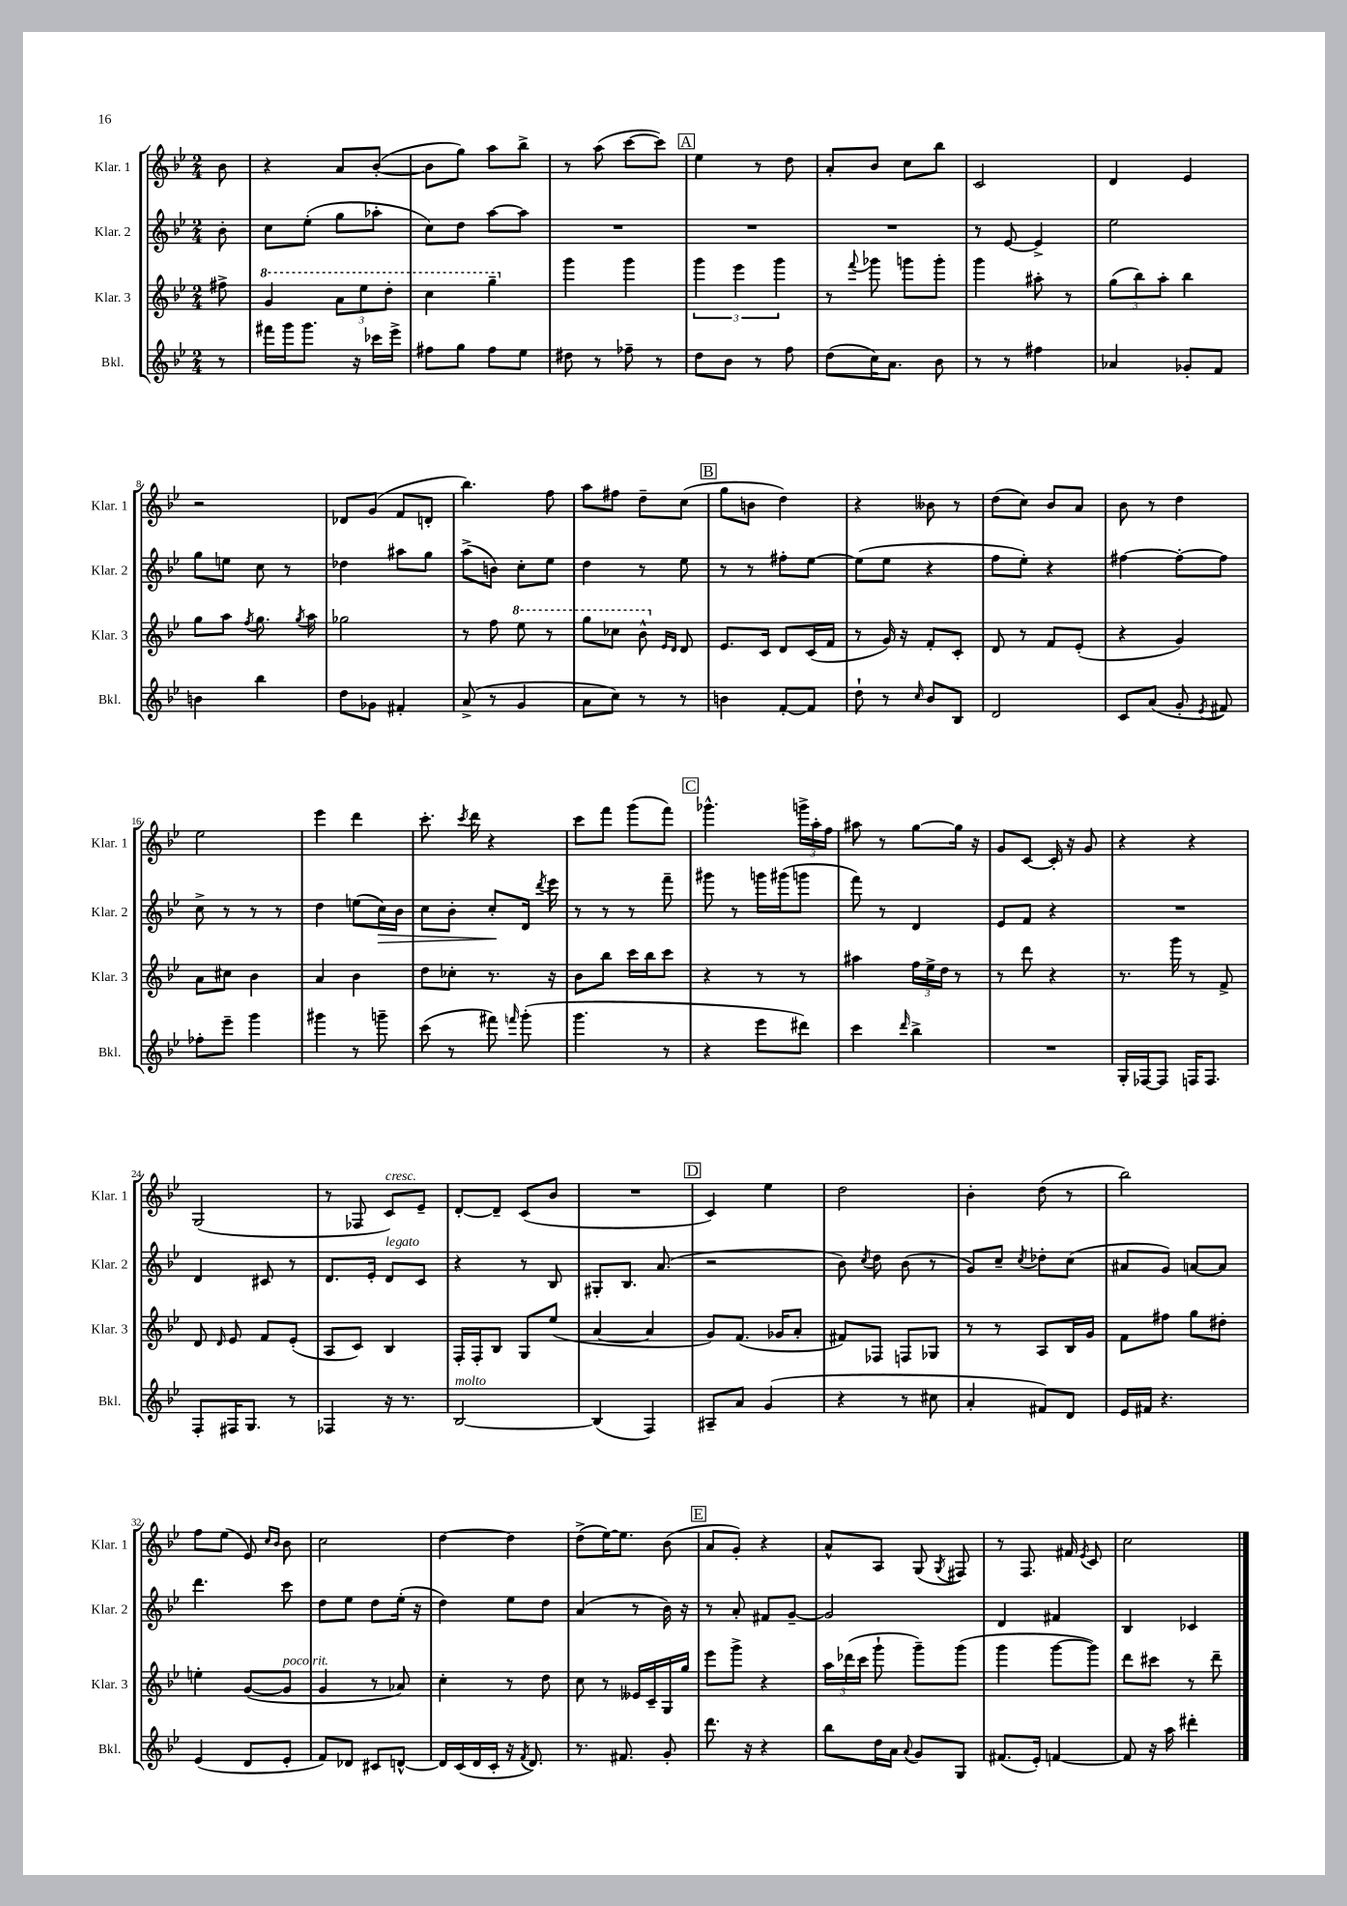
<<
\new StaffGroup <<
\new Staff = "s0" \with { instrumentName = "Klar. 1" shortInstrumentName = "Klar. 1" } {
    \clef treble \key bes \major \numericTimeSignature \time 2/4 \partial 8
    \autoBeamOff bes'8 |
    r4 a'8[ bes'8]~-.( |
    bes'8[ g''8]) a''8[ bes''8]-> |
    r8 a''8( c'''8[~ c'''8]) |
    \mark \markup { \box "A" } ees''4 r8 d''8 |
    a'8[-. bes'8] c''8[ bes''8] |
    c'2 |
    d'4 ees'4 |
    r2 |
    des'8[ g'8]( f'8[ d'8]-. |
    bes''4.) f''8 |
    a''8[ fis''8] d''8[-- c''8]( |
    \mark \markup { \box "B" } g''8[ b'8] d''4) |
    r4 beses'8 r8 |
    d''8[( c''8]) bes'8[ a'8] |
    bes'8 r8 d''4 |
    ees''2 |
    ees'''4 d'''4 |
    c'''8.-. \acciaccatura { c'''8 } d'''16 r4 |
    c'''8[ f'''8] g'''8[( f'''8]) |
    \mark \markup { \box "C" } ges'''4.-^ \tuplet 3/2 { g'''16[-> a''16-. f''16] } |
    ais''8 r8 g''8[~ g''16] r16 |
    g'8[ c'8]~ c'16-. r16 g'8 |
    r4 r4 |
    g2( |
    r8 fes8 c'8[^\markup { \italic "cresc." }) ees'8]-- |
    d'8[~-. d'8]-- c'8[( bes'8] |
    R2 |
    \mark \markup { \box "D" } c'4) ees''4 |
    d''2 |
    bes'4-. d''8( r8 |
    bes''2) |
    f''8[ ees''8]( ees'8) \grace { c''16[ bes'16] } bes'8 |
    c''2 |
    d''4~ d''4 |
    d''8[->( ees''16~) ees''8.] bes'8( |
    \mark \markup { \box "E" } a'8[ g'8]-.) r4 |
    a'8[-^ a8] g8( \acciaccatura { g8 } fis8) |
    r8 f8. fis'16 \acciaccatura { ees'8 } c'8 |
    c''2 \bar "|." |
}
\new Staff = "s1" \with { instrumentName = "Klar. 2" shortInstrumentName = "Klar. 2" } {
    \clef treble \key bes \major \numericTimeSignature \time 2/4 \partial 8
    \autoBeamOff bes'8-. |
    c''8[ ees''8]-.( g''8[ aes''8]-. |
    c''8[) d''8] a''8[~ a''8] |
    R2 |
    \mark \markup { \box "A" } R2 |
    R2 |
    r8 ees'8~ ees'4-> |
    ees''2 |
    g''8[ e''8] c''8 r8 |
    des''4 ais''8[ g''8] |
    a''8[->( b'8]) c''8[-. ees''8] |
    d''4 r8 ees''8 |
    \mark \markup { \box "B" } r8 r8 fis''8[-. ees''8]~ |
    ees''8[( ees''8] r4 |
    f''8[ ees''8]-.) r4 |
    fis''4~ fis''8[~-. fis''8] |
    c''8-> r8 r8 r8 |
    d''4 e''8[( c''16\>) bes'16] |
    c''8[ bes'8]-. c''8[-.\! d'16] \acciaccatura { d'''8 } ees'''16 |
    r8 r8 r8 f'''8-- |
    \mark \markup { \box "C" } gis'''8 r8 g'''16[ gis'''16( g'''8] |
    f'''8) r8 d'4 |
    ees'8[ f'8] r4 |
    R2 |
    d'4 cis'8 r8 |
    d'8.[ ees'16]-. d'8[^\markup { \italic "legato" } c'8] |
    r4 r8 bes8 |
    gis8[-. bes8.] a'8.( |
    \mark \markup { \box "D" } r2 |
    bes'8) \acciaccatura { c''8 } d''8 bes'8( r8 |
    g'8[) c''8]-- \acciaccatura { c''8 } des''8[-. c''8]( |
    ais'8[ g'8]) a'8[~ a'8] |
    d'''4. c'''8 |
    d''8[ ees''8] d''8[ ees''16]-.( r16 |
    d''4) ees''8[ d''8] |
    a'4( r8 bes'16) r16 |
    \mark \markup { \box "E" } r8 a'8-. fis'8[ g'8]~-- |
    g'2 |
    d'4 fis'4 |
    bes4 ces'4 \bar "|." |
}
\new Staff = "s2" \with { instrumentName = "Klar. 3" shortInstrumentName = "Klar. 3" } {
    \clef treble \key bes \major \numericTimeSignature \time 2/4 \partial 8
    \autoBeamOff fis''8-> |
    \ottava #1 g''4 \tuplet 3/2 { a''8[ ees'''8 d'''8]-. } |
    c'''4 g'''4-- \ottava #0 |
    g'''4 g'''4 |
    \mark \markup { \box "A" } \tuplet 3/2 { g'''4 ees'''4 g'''4 } |
    r8 \appoggiatura { f'''8 } ges'''8 g'''8[ g'''8]-. |
    g'''4 ais''8-. r8 |
    \tuplet 3/2 { g''8[( bes''8) a''8]-. } bes''4 |
    g''8[ a''8] \acciaccatura { f''8 } g''8. \acciaccatura { g''8 } a''16 |
    ges''2 |
    r8 f''8 \ottava #1 ees'''8 r8 |
    g'''8[ ces'''8] bes''8-^ \ottava #0 \grace { ees'16[ d'16] } d'8 |
    \mark \markup { \box "B" } ees'8.[ c'16] d'8[ c'16( f'16] |
    r8 g'16) r16 f'8[-. c'8]-. |
    d'8 r8 f'8[ ees'8]-.( |
    r4 g'4) |
    a'8[ cis''8] bes'4 |
    a'4 bes'4 |
    d''8[ ces''8]-. r8. r16 |
    bes'8[ bes''8] c'''16[ bes''16 c'''8] |
    \mark \markup { \box "C" } r4 r8 r8 |
    ais''4 \tuplet 3/2 { f''16[ ees''16-> d''16] } r8 |
    r8 d'''8 r4 |
    r8. g'''16 r8 f'8-> |
    d'8 \grace { d'16 } ees'8 f'8[ ees'8]-.( |
    a8[ c'8]) bes4 |
    f16[-. f16-. bes8] g8[ ees''8]( |
    a'4~ a'4 |
    \mark \markup { \box "D" } g'8[) f'8.]( ges'16[ a'8]-. |
    fis'8[) fes8] f8[ ges8] |
    r8 r8 a8[ bes16 g'16] |
    f'8[ fis''8] g''8[ dis''8]-. |
    e''4-. g'8[~( g'8]^\markup { \italic "poco rit." } |
    g'4 r8 aes'8) |
    c''4-. r8 d''8 |
    c''8 r8 eeses'16[ c'16-- g16 g''16] |
    \mark \markup { \box "E" } ees'''8[ g'''8]-> r4 |
    \tuplet 3/2 { a''16[ des'''16( c'''16] } g'''8-! g'''8[--) g'''8]( |
    g'''4 g'''8[~ g'''8]) |
    d'''8[ cis'''8] r8 d'''8-- \bar "|." |
}
\new Staff = "s3" \with { instrumentName = "Bkl." shortInstrumentName = "Bkl." } {
    \clef treble \key bes \major \numericTimeSignature \time 2/4 \partial 8
    \autoBeamOff r8 |
    fis'''16[ g'''16 g'''8.] r16 ces'''16[ ees'''16]-> |
    fis''8[ g''8] fis''8[ ees''8] |
    dis''8 r8 fes''8-- r8 |
    \mark \markup { \box "A" } d''8[ bes'8] r8 f''8 |
    d''8[( c''16) a'8.] bes'8 |
    r8 r8 fis''4 |
    aes'4 ges'8[-. f'8] |
    b'4 bes''4 |
    d''8[ ges'8] fis'4-. |
    a'8->( r8 g'4 |
    a'8[ c''8]) r8 r8 |
    \mark \markup { \box "B" } b'4 f'8[~-. f'8] |
    d''8-! r8 \grace { c''16 } bes'8[ bes8] |
    d'2 |
    c'8[ a'8]( g'8-. \acciaccatura { ees'8 } fis'8) |
    fes''8[-. ees'''8]-- g'''4 |
    gis'''4 r8 g'''8-- |
    c'''8( r8 fis'''8) \grace { f'''16 } g'''8-.( |
    g'''4. r8 |
    \mark \markup { \box "C" } r4 ees'''8[ dis'''8]) |
    c'''4 \grace { d'''16 } bes''4-> |
    R2 |
    g16[-. fes16~ fes8] f16[ f8.] |
    f8[-. fis16 g8.] r8 |
    fes4 r16 r8. |
    bes2~^\markup { \italic "molto" } |
    bes4( f4) |
    \mark \markup { \box "D" } ais8[-- a'8] g'4( |
    r4 r8 cis''8 |
    a'4-. fis'8[) d'8] |
    ees'16[ fis'16] r4. |
    ees'4( d'8[ ees'8]-. |
    f'8[) des'8] cis'8[ d'8]~-^ |
    d'16[ c'16( d'16 c'16]-. r16 \acciaccatura { f'8 } d'8.) |
    r8. fis'8. g'8-. |
    \mark \markup { \box "E" } d'''8. r16 r4 |
    bes''8[ d''16 a'16] \appoggiatura { a'8 } g'8[ g8] |
    fis'8.[( ees'16]-.) f'4~ |
    f'8 r16 a''16 dis'''4-. \bar "|." |
}
>>
>>
